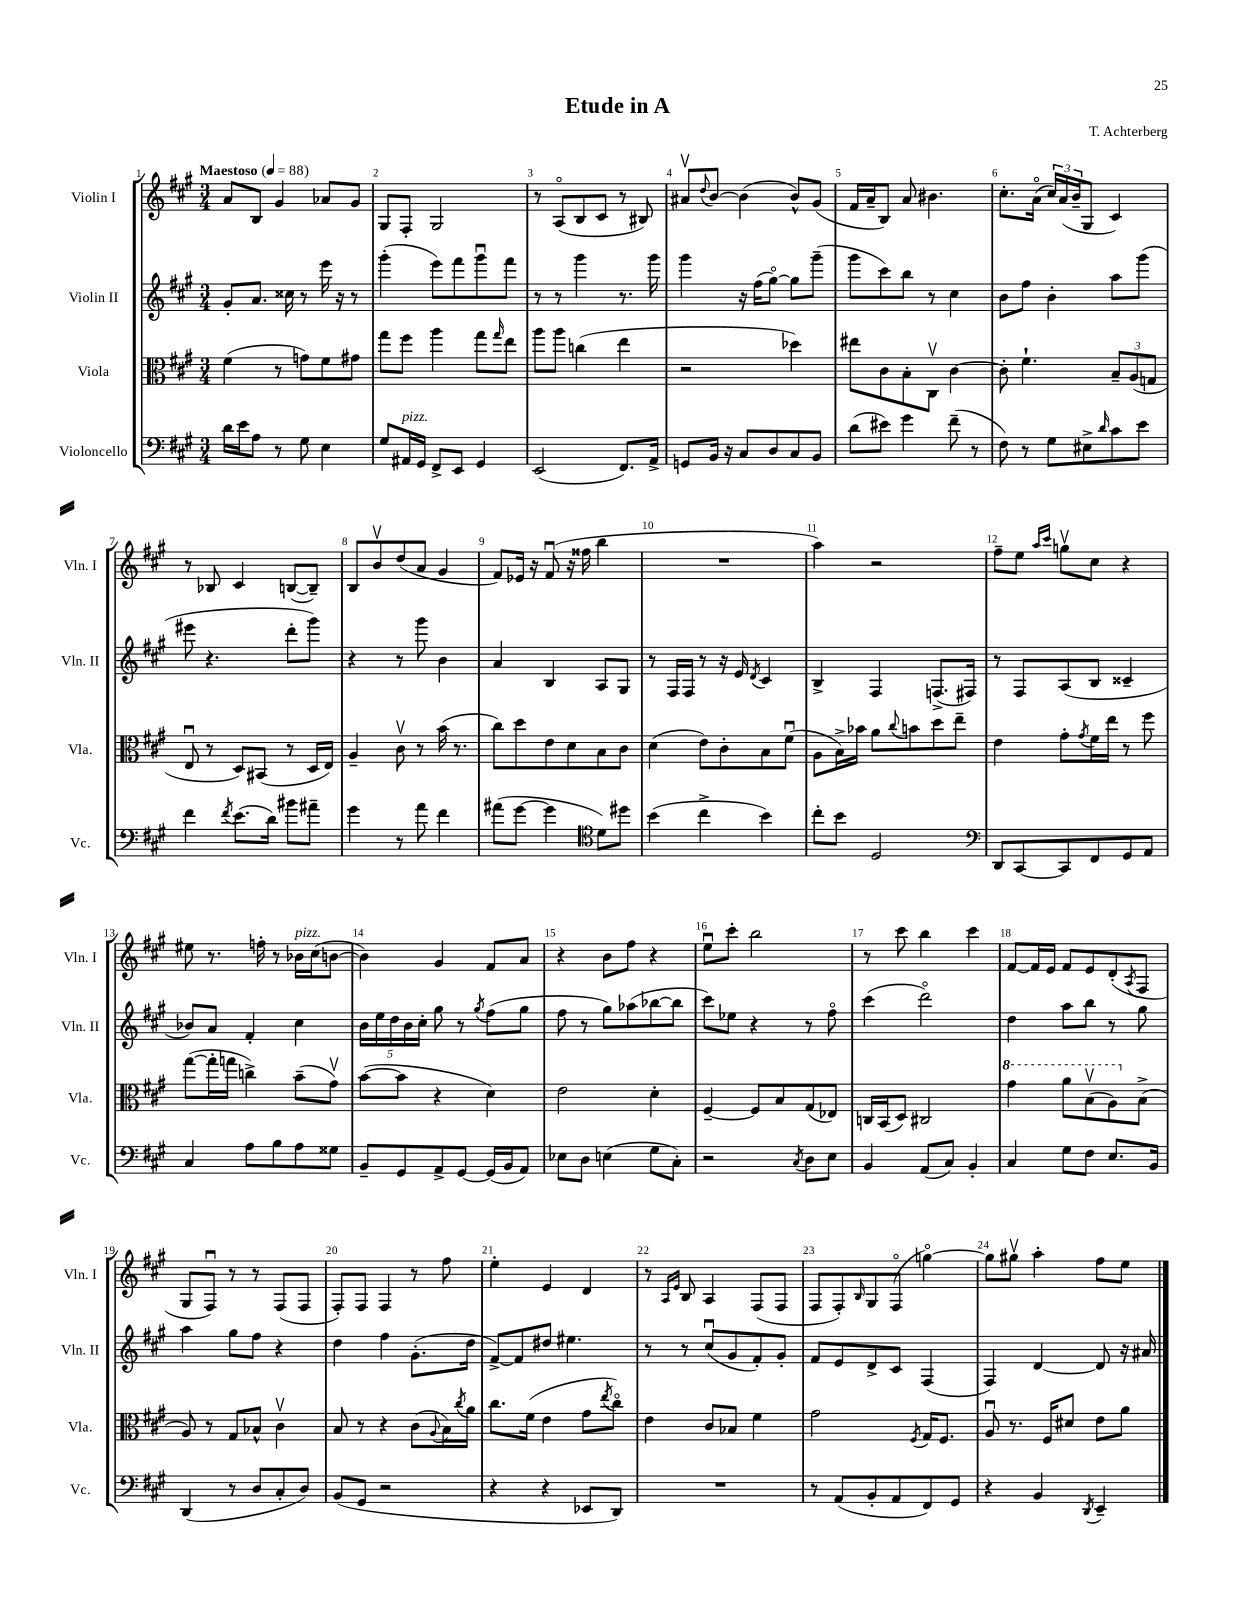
\header { title = "Etude in A" composer = "T. Achterberg" }
<<
\new StaffGroup <<
\new Staff = "s0" \with { instrumentName = "Violin I" shortInstrumentName = "Vln. I" } {
    \clef treble \key a \major \numericTimeSignature \time 3/4 \tempo "Maestoso" 4 = 88
    a'8 b8 gis'4 aes'8 gis'8 |
    gis8 fis8-. gis2 |
    r8 a8\flageolet( b8 cis'8 r8 bis8) |
    ais'8\upbow \appoggiatura { d''8 } b'8~ b'4( b'8-^) gis'8( |
    fis'16 a'16-- b8) a'8 bis'4. |
    cis''8.-. a'16\flageolet( \tuplet 3/2 { cis''16) a'16( b'16-- } gis8 cis'4) |
    r8 bes8 cis'4 b8~( b8--) |
    b8 b'8\upbow d''8( a'8 gis'4 |
    fis'8) ees'16 r16 fis'8\downbow( r16 fisis''16 b''4 |
    R2. |
    a''4) r2 |
    fis''8-- e''8 \grace { a''16 cis'''16 } g''8\upbow cis''8 r4 |
    eis''8 r8. f''16-. r8 bes'16^\markup { \italic "pizz." } cis''16( b'8~ |
    b'4) gis'4 fis'8 a'8 |
    r4 b'8 fis''8 r4 |
    e''8\downbow cis'''8-. b''2 |
    r8 cis'''8 b''4 cis'''4 |
    fis'8~ fis'16 e'16 fis'8 e'8 d'8-.( \acciaccatura { a8 } fis8 |
    gis8 fis8\downbow) r8 r8 fis8( fis8 |
    fis8-.) fis8 fis4 r8 fis''8 |
    e''4-. e'4 d'4 |
    r8 \grace { a16 e'16 } b8 a4 fis8( fis8 |
    fis8 fis8-.) \grace { b16 } gis8 fis8\flageolet( g''4~\flageolet) |
    g''8 gis''8\upbow a''4-. fis''8 e''8 \bar "|." |
}
\new Staff = "s1" \with { instrumentName = "Violin II" shortInstrumentName = "Vln. II" } {
    \clef treble \key a \major \numericTimeSignature \time 3/4
    gis'8-. a'8. cisis''16 r8 e'''16 r16 r8 |
    gis'''4-.( e'''8) fis'''8 gis'''8\downbow fis'''8 |
    r8 r8 gis'''4 r8. gis'''16 |
    gis'''4 r16 fis''16( gis''8~\flageolet) gis''8 gis'''8--( |
    gis'''8 cis'''8) b''8 r8 cis''4 |
    b'8 fis''8 b'4-. a''8 gis'''8( |
    eis'''8 r4. d'''8-. gis'''8) |
    r4 r8 gis'''8 b'4 |
    a'4 b4 a8 gis8 |
    r8 fis16 fis16 r8 r16 e'16 \acciaccatura { d'8 } cis'4 |
    b4-> fis4 f8.->( fis16) |
    r8 fis8 a8( b8 cisis'4-- |
    bes'8) a'8 fis'4-. cis''4 |
    \tuplet 5/4 { b'16 e''16 d''16 b'16 cis''16-. } gis''8 r8 \acciaccatura { gis''8 } fis''8( gis''8 |
    fis''8 r8 gis''8) aes''8( bes''8~ bes''8 |
    cis'''8) ees''8 r4 r8 fis''8\flageolet |
    cis'''4( d'''2\flageolet) |
    d''4 a''8 b''8 r8 gis''8 |
    a''4 gis''8 fis''8 r4 |
    d''4 fis''4 gis'8.-.( d''16 |
    fis'8~->) fis'8 dis''8 eis''4. |
    r8 r8 cis''8\downbow( gis'8 fis'8-.) gis'8-. |
    fis'8 e'8 d'8-> cis'8 fis4( |
    fis4) d'4~ d'8 r16 ais'16 \bar "|." |
}
\new Staff = "s2" \with { instrumentName = "Viola" shortInstrumentName = "Vla." } {
    \clef alto \key a \major \numericTimeSignature \time 3/4
    fis'4( r8 g'8) fis'8 gis'8 |
    gis''8 fis''8 a''4 gis''8 \grace { gis''16 } e''8 |
    a''8 a''8 c''4( e''4 |
    r2 des''4) |
    eis''8 cis'8 b8-. cis8\upbow cis'4~ |
    cis'8-. fis'4.-! \tuplet 3/2 { b8-- a8( g8 } |
    e8\downbow r8 d8) bis,8( r8 d16 e16) |
    a4-- cis'8\upbow r8 b'16( r8. |
    cis''8) d''8 e'8 d'8 b8 cis'8 |
    d'4( e'8) cis'8-. b8 fis'8\downbow( |
    a8 b16->) bes'16 a'8 \appoggiatura { cis''8 } b'8 d''8 e''8-- |
    e'4 gis'8-. \acciaccatura { gis'8 } fis'16 e''16 r8 fis''8 |
    gis''8~( gis''16-. g''16 c''4->) b'8--( gis'8\upbow) |
    b'8~( b'8 r4 d'4) |
    e'2 d'4-. |
    fis4~-- fis8 b8 gis8( ees8) |
    c16 b,16( d8) cis2 |
    \ottava #1 gis''4 a''8 b'8\upbow( a'8) \ottava #0 b8->( |
    a8) r8 gis8 bes8-^ cis'4\upbow |
    b8 r8 r4 cis'8( \appoggiatura { a8 } b16) \acciaccatura { cis''8 } a'16 |
    cis''8. fis'16( e'4 gis'8 \acciaccatura { e''8 } cis''8\flageolet) |
    e'4 cis'8 bes8 fis'4 |
    gis'2 \acciaccatura { fis8 } gis16 fis8. |
    a8\downbow r8. fis16 dis'8 e'8 a'8 \bar "|." |
}
\new Staff = "s3" \with { instrumentName = "Violoncello" shortInstrumentName = "Vc." } {
    \clef bass \key a \major \numericTimeSignature \time 3/4
    d'16 e'16 a8 r8 gis8 e4 |
    gis8 ais,16^\markup { \italic "pizz." } gis,16 fis,8-> e,8 gis,4 |
    e,2( fis,8.) a,16-> |
    g,8 b,16 r16 cis8 d8 cis8 b,8 |
    d'8( eis'8) gis'4 fis'8--( r8 |
    fis8) r8 gis8 eis8-> \grace { d'16 } cis'8 e'8 |
    fis'4 \acciaccatura { fis'8 } e'8.( d'16) bis'8 ais'8-- |
    gis'4 r8 a'8 fis'4 |
    ais'8( gis'8~ gis'4 \clef tenor d'8) dis''8 |
    b'4( cis''4-> b'4) |
    cis''8-. b'8 d2 |
    \clef bass d,8 cis,8~ cis,8 fis,8 gis,8 a,8 |
    cis4 a8 b8 a8 gisis8 |
    b,8-- gis,8 a,8-> gis,8~ gis,16( b,16 a,8) |
    ees8 d8 e4( gis8 cis8-.) |
    r2 \acciaccatura { cis8 } d8 e8 |
    b,4 a,8( cis8) b,4-. |
    cis4 gis8 fis8 e8. b,16 |
    d,4( r8 d8 cis8-. d8) |
    b,8( gis,8 r2 |
    r4 r4 ees,8 d,8) |
    R2. |
    r8 a,8( b,8-. a,8 fis,8) gis,8 |
    r4 b,4 \acciaccatura { d,8 } e,4-- \bar "|." |
}
>>
>>
\layout { \context { \Score \override BarNumber.break-visibility = ##(#f #t #t) barNumberVisibility = #all-bar-numbers-visible } }
